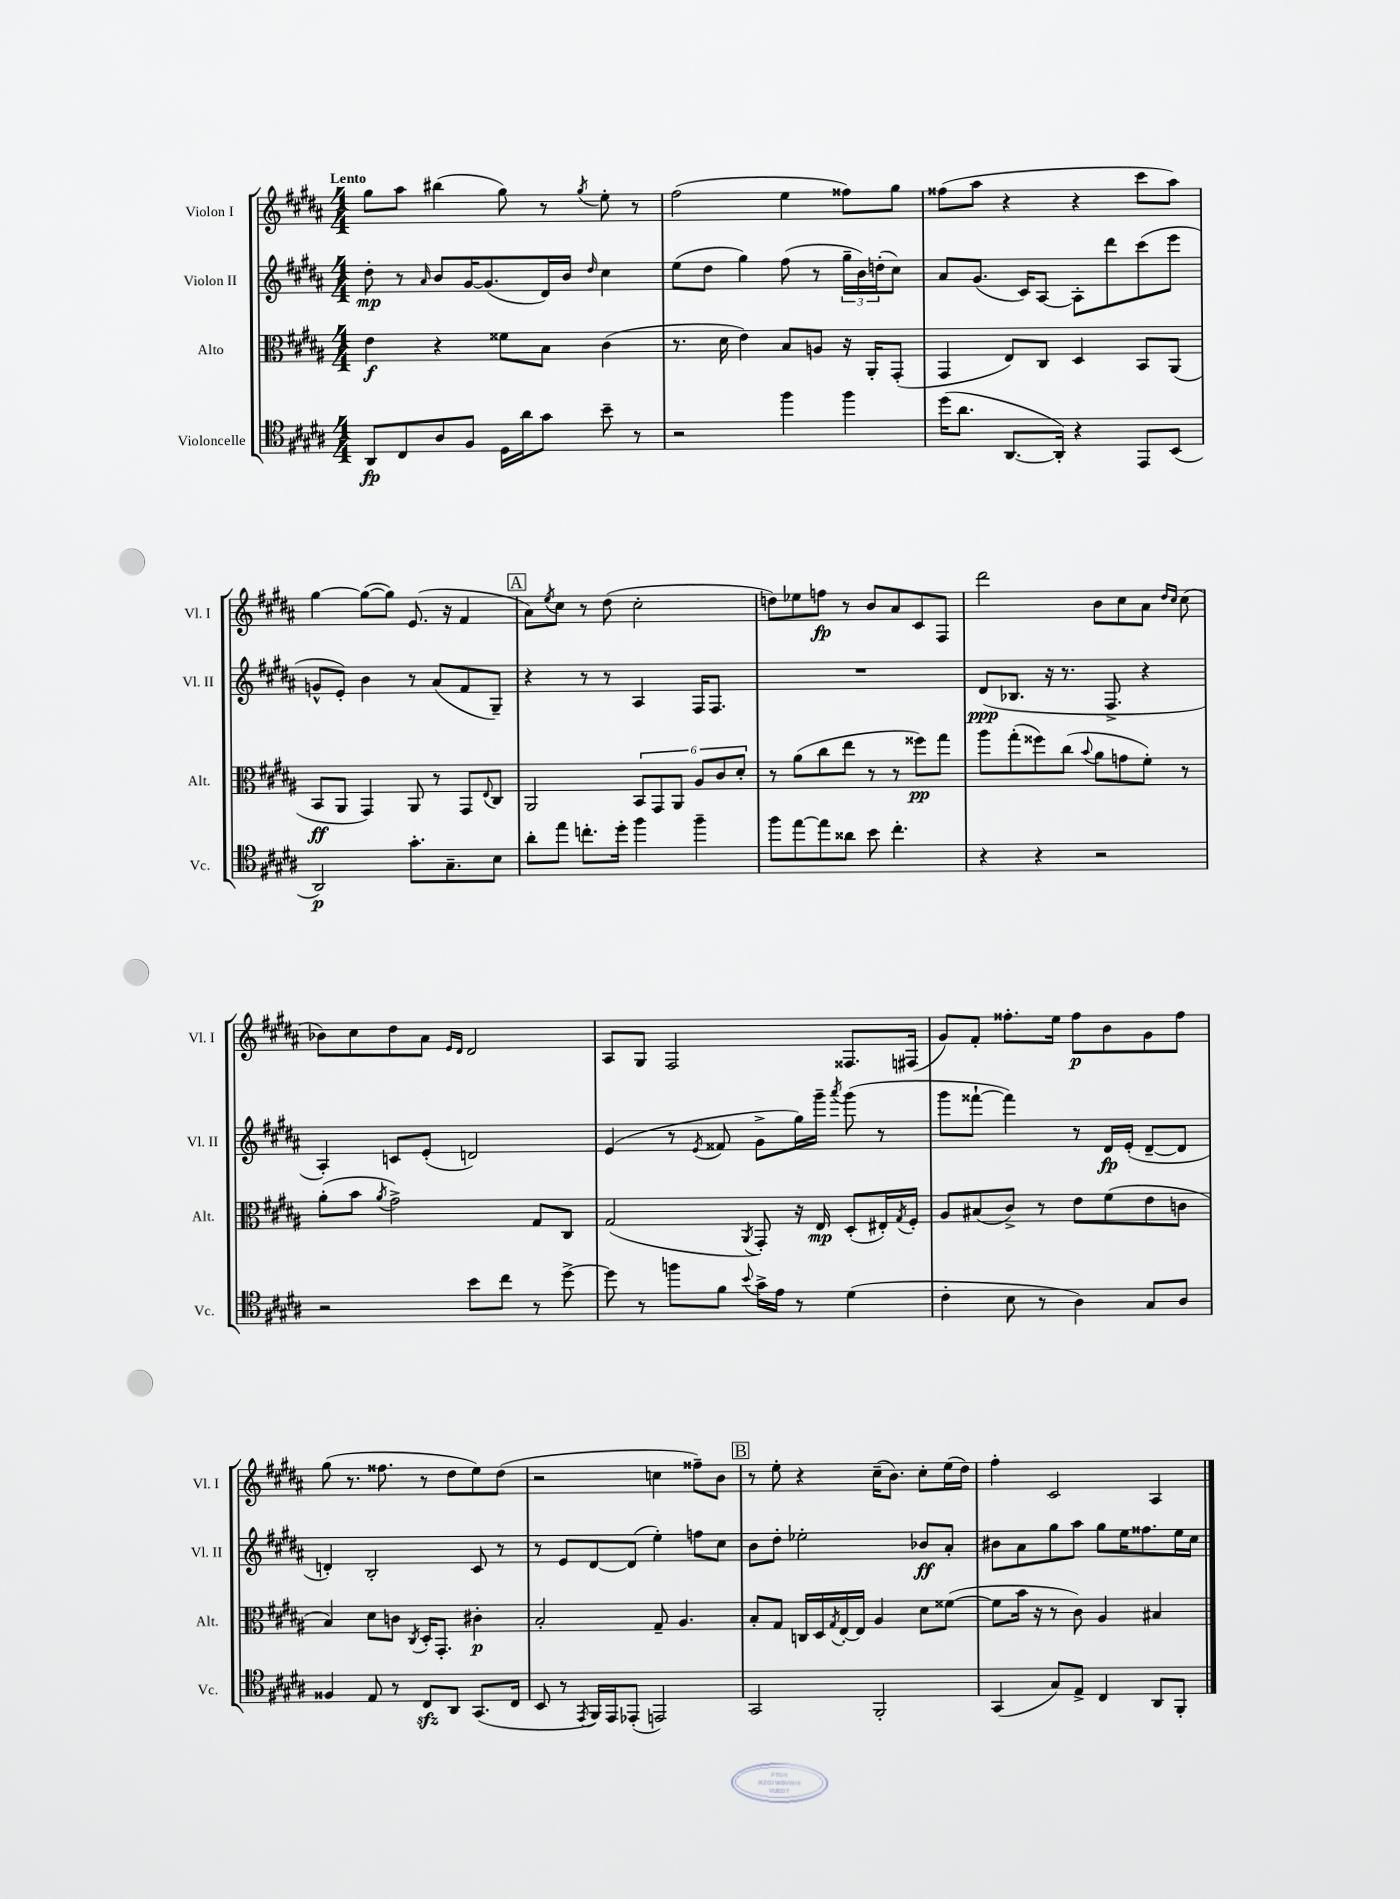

**kern	**kern	**kern	**kern
*staff4	*staff3	*staff2	*staff1
*clefC4	*clefC3	*clefG2	*clefG2
*k[f#c#g#d#a#]	*k[f#c#g#d#a#]	*k[f#c#g#d#a#]	*k[f#c#g#d#a#]
*M4/4	*M4/4	*M4/4	*M4/4
8AA#	4e	8dd#'	8gg#
8C#	.	8r	8aa#
.	.	16qqa#	.
8A#	4r	8b	(4bb#
8F#	.	[16g#	.
.	.	(8.g#]	.
16D#	8f##	.	8gg#)
16a#	.	.	.
8g#	8B	16d#)	8r
.	.	16b	.
.	.	16qqdd#	8qgg#
8b~	(4c#	4cc#	8ee'
8r	.	.	8r
=	=	=	=
2r	8.r	(8ee	(2ff#
.	.	8dd#	.
.	16d#	.	.
.	4e)	4gg#)	.
4ff#	8B	(8ff#	4ee
.	8A	8r	.
4ff#	16r	24gg#~	8ff##)
.	.	24b)	.
.	16AA#'	.	.
.	.	(24dd'	.
.	(8GG#'	8cc#)	8gg#
=	=	=	=
(16dd#	4GG#	8a#	(8ff##
8.a#	.	.	.
.	.	(8.g#	8aa#
[8.AA#	8E)	.	4r
.	.	16c#)	.
.	8C#	[8A#	.
16AA#'])	.	.	.
4r	4D#	8A#']	4r
.	.	8ddd#	.
8EE	8BB	(8ccc#	8ccc#
(8BB	(8AA#	8eee	8aa#)
=	=	=	=
2AA#)	8BB	8g^^	[4gg#
.	8AA#	8e')	.
.	4GG#)	4b	(8gg#_
.	.	.	8gg#])
8.g#'	8AA#	8r	(8.e
.	8r	(8a#	.
8.G#~	.	.	16r
.	8GG#	8f#	4f#
.	8qqE	.	.
8B	8C#	8G#~)	.
=	=	=	=
8a#'	2AA#	4r	8a#)
.	.	.	8qee
8ee	.	.	8cc#
8.cc'	.	8r	8r
.	.	8r	(8dd#
16dd#'	.	.	.
4ff#	12BB	4A#	2cc#'
.	12GG#	.	.
.	12AA#	.	.
4ff#~	12A#	16F#	.
.	.	8.F#	.
.	12c#	.	.
.	12d#'	.	.
=	=	=	=
8ff#	8r	1r	8dd)
[8ee	(8a#	.	8ee-
8ee]	8cc#	.	8ff
8a##	8ee	.	8r
8b	8r	.	8b
4.cc#'	8r	.	8a#
.	8ff##)	.	8c#
.	8gg#	.	8F#
=	=	=	=
4r	8aa#	(8d#	2ddd#
.	(8gg#'	8.B-	.
4r	8ff##)	.	.
.	.	16r	.
.	(8cc#	8.r	.
.	8qqb	.	.
2r	8a#	.	8b
.	.	8.F#^	.
.	8g	.	8cc#
.	8f#')	4r	8a#
.	.	.	16qqdd#
.	.	.	16qqcc#
.	8r	.	(8cc#
=	=	=	=
2r	(8a#'	4A#')	8b-)
.	8b	.	8cc#
.	8qa#	.	.
.	2g#^)	8c	8dd#
.	.	(8e'	8a#
.	.	.	16qqe
.	.	.	16qqd#
8b	.	2d)	2d#
8cc#	.	.	.
8r	8G#	.	.
[8dd#^	8C#	.	.
=	=	=	=
8dd#]	(2G#	(4e	8A#
8r	.	.	8G#
8ff	.	8r	2F#
.	.	8qe	.
8f#	.	8f##	.
8qqb	8qAA#	.	.
16g#^	8GG#')	8g#^	.
16e	.	.	.
8r	16r	16gg#)	.
.	16E	16ggg#~	.
.	.	8qaaa#	.
(4d#	(8D#'	(8ggg#	8.F##
.	16E#')	8r	.
.	8qG#	.	.
.	16F#'	.	(16F#
=	=	=	=
4c#'	8A#	8ggg#	8g#)
.	(8B#	[8fff##`	8f#'
8B	8c#^)	4fff##])	8.ff##'
8r	8r	.	.
.	.	.	16ee
4A#)	8e	8r	8ff##
.	(8f#	16d#	8b
.	.	(16e'	.
8G#	8e	[8d#~	8g#
8A#	8c	8d#]	8ff##
=	=	=	=
4F##	4B)	4d')	(8gg#
.	.	.	8.r
8E	8d#	2B'	.
.	.	.	8.ff##
8r	8c	.	.
.	8qC#	.	.
8C#	16D#'	.	8r
.	8.GG#'	.	.
8AA#	.	.	8dd#
(8.GG#	4c#'	8c#	8ee)
.	.	8r	(8dd#
16C#	.	.	.
=	=	=	=
8BB	2B'	8r	2r
8r	.	8e	.
8qEE	.	.	.
16FF#)	.	[8d#	.
16EE	.	.	.
(8EE-'	.	(8d#]	.
2EE)	8G#~	4ee')	4cc
.	4.A#	.	.
.	.	8ff	8ff##~)
.	.	8cc#	8b
=	=	=	=
2GG#	8B'	8b	8r
.	8G#	8dd#'	8ee'
.	16C	2ee-'	4r
.	16D#	.	.
.	8qG#	.	.
.	[16E'	.	.
.	16E]	.	.
2FF#'	4A#	.	(16cc#~
.	.	.	8.b)
.	8d#	8b-	8cc#'
.	([8f##	8a#'	(16ee
.	.	.	16dd#)
=	=	=	=
(4GG#	8f##]	8b#	4ff#'
.	16b	8a#	.
.	16r	.	.
8G#)	8r	8gg#	2c#
8E^	8c#)	8aa#	.
4C#	4A#	8gg#	.
.	.	16ee	.
.	.	8.ff##	.
8AA#	4B#	.	4A#
8FF#'	.	16ee	.
.	.	16cc#	.
==	==	==	==
*-	*-	*-	*-
